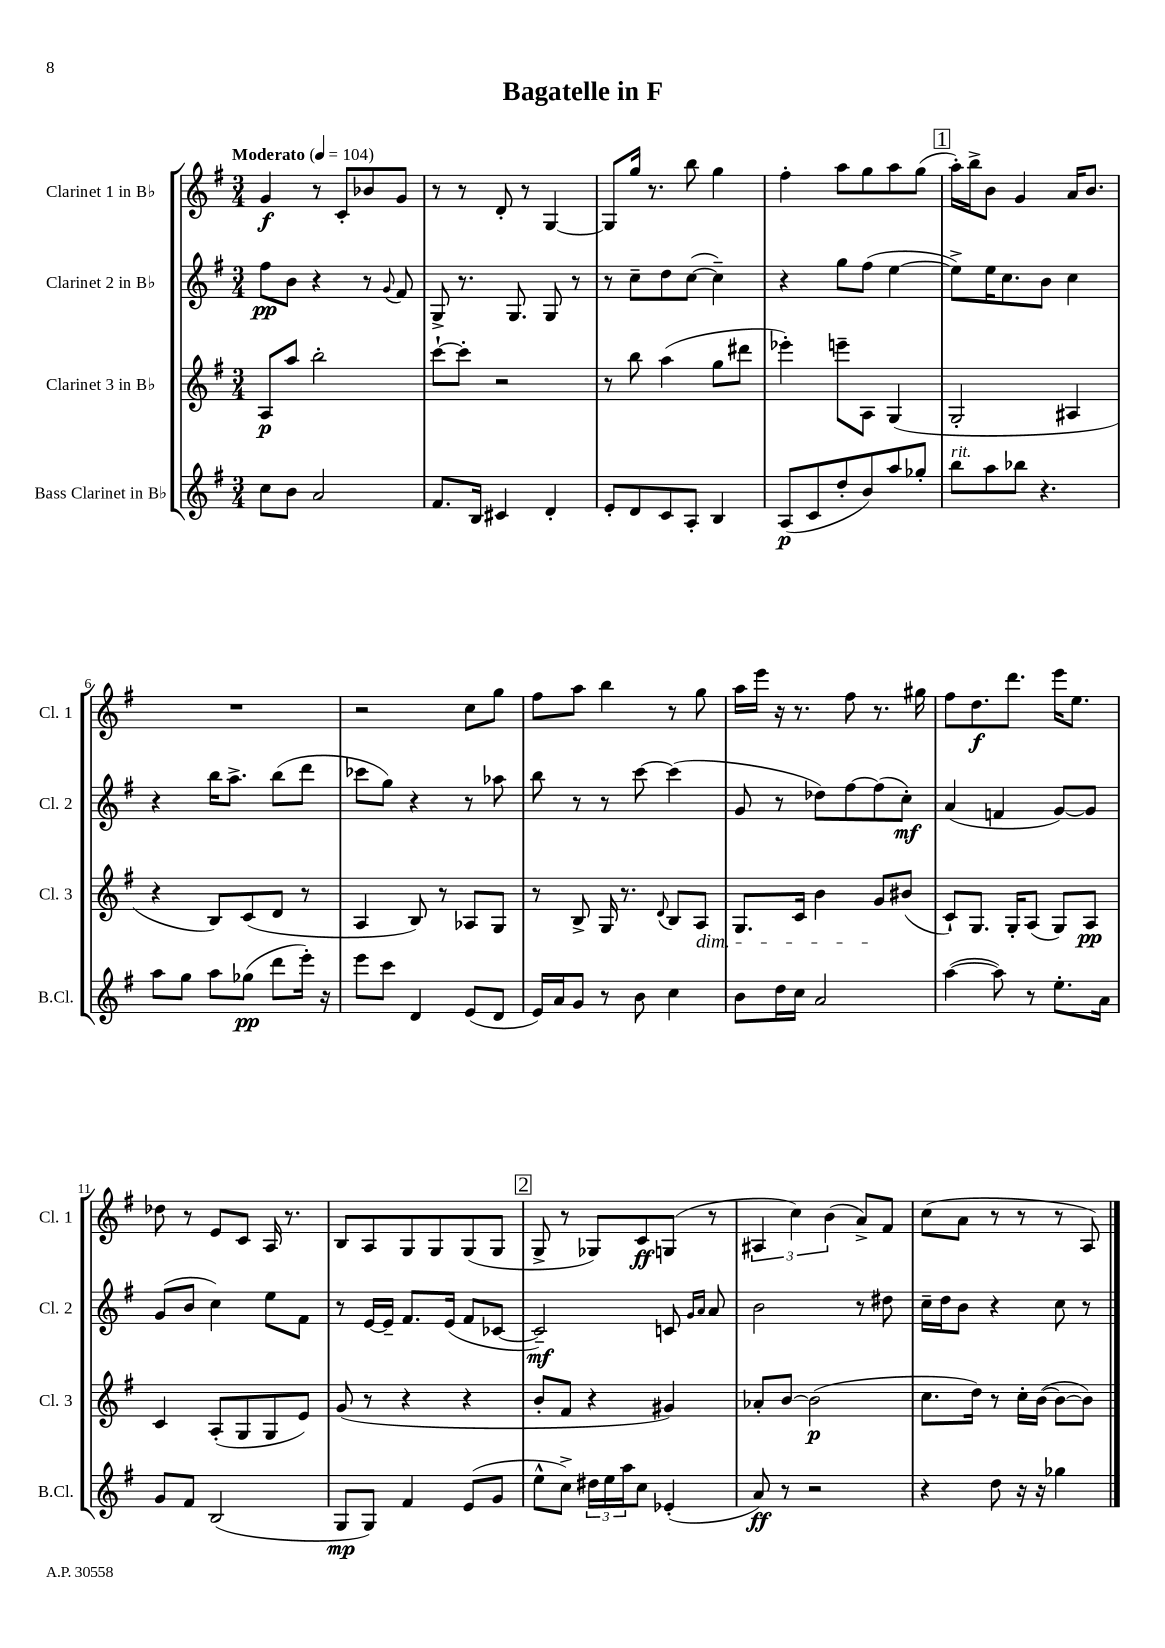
\header { title = "Bagatelle in F" }
<<
\new StaffGroup <<
\new Staff = "s0" \with { instrumentName = "Clarinet 1 in Bb" shortInstrumentName = "Cl. 1" } {
    \clef treble \key g \major \numericTimeSignature \time 3/4 \tempo "Moderato" 4 = 104
    g'4\f r8 c'8-. bes'8 g'8 |
    r8 r8 d'8-. r8 g4~ |
    g8 g''16 r8. b''8 g''4 |
    fis''4-. a''8 g''8 a''8 g''8( |
    \mark \markup { \box "1" } a''16-.) b''16-> b'8 g'4 a'16 b'8. |
    R2. |
    r2 c''8 g''8 |
    fis''8 a''8 b''4 r8 g''8 |
    a''16 e'''16 r16 r8. fis''8 r8. gis''16 |
    fis''8 d''8.\f d'''8. e'''16 e''8. |
    des''8 r8 e'8 c'8 a16 r8. |
    b8 a8 g8 g8 g8( g8 |
    \mark \markup { \box "2" } g8-> r8 ges8) c'8\ff g8( r8 |
    \tuplet 3/2 { ais4 c''4) b'4( } a'8->) fis'8 |
    c''8( a'8 r8 r8 r8 a8) \bar "|." |
}
\new Staff = "s1" \with { instrumentName = "Clarinet 2 in Bb" shortInstrumentName = "Cl. 2" } {
    \clef treble \key g \major \numericTimeSignature \time 3/4
    fis''8\pp b'8 r4 r8 \appoggiatura { g'8 } fis'8 |
    g8-> r8. g8. g8 r8 |
    r8 c''8-- d''8 c''8~( c''4--) |
    r4 g''8 fis''8( e''4~ |
    \mark \markup { \box "1" } e''8->) e''16 c''8. b'8 c''4 |
    r4 b''16 a''8.-> b''8( d'''8 |
    ces'''8 g''8) r4 r8 aes''8 |
    b''8 r8 r8 c'''8~ c'''4( |
    g'8 r8 des''8) fis''8~ fis''8( c''8-.\mf) |
    a'4( f'4 g'8~) g'8 |
    g'8( b'8 c''4) e''8 fis'8 |
    r8 e'16~ e'16-- fis'8. e'16( fis'8 ces'8~ |
    \mark \markup { \box "2" } ces'2--\mf) c'8 \grace { g'16 a'16 } a'8 |
    b'2 r8 dis''8 |
    c''16-- d''16 b'8 r4 c''8 r8 \bar "|." |
}
\new Staff = "s2" \with { instrumentName = "Clarinet 3 in Bb" shortInstrumentName = "Cl. 3" } {
    \clef treble \key g \major \numericTimeSignature \time 3/4
    a8\p a''8 b''2-. |
    c'''8~-! c'''8-. r2 |
    r8 b''8 a''4( g''8 dis'''8 |
    ees'''4-.) e'''8-- a8 g4( |
    \mark \markup { \box "1" } g2-. ais4 |
    r4 b8) c'8( d'8 r8 |
    a4 b8) r8 aes8 g8 |
    r8 b8-> g16 r8. \appoggiatura { d'8 } b8 a8\dim |
    g8. c'16 b'4 g'8\! bis'8( |
    c'8-!) g8. g16-. a8( g8) a8\pp |
    c'4 a8-.( g8 g8 e'8) |
    g'8( r8 r4 r4 |
    \mark \markup { \box "2" } b'8-. fis'8 r4 gis'4) |
    aes'8-. b'8~ b'2\p( |
    c''8. d''16) r8 c''16-. b'16~( b'8~ b'8) \bar "|." |
}
\new Staff = "s3" \with { instrumentName = "Bass Clarinet in Bb" shortInstrumentName = "B.Cl." } {
    \clef treble \key g \major \numericTimeSignature \time 3/4
    c''8 b'8 a'2 |
    fis'8. b16 cis'4 d'4-. |
    e'8-. d'8 c'8 a8-. b4 |
    a8\p( c'8 d''8-. b'8) a''8 ges''8-. |
    \mark \markup { \box "1" } b''8^\markup { \italic "rit." } a''8 bes''8 r4. |
    a''8 g''8 a''8 ges''8\pp( d'''8 e'''16-.) r16 |
    e'''8 c'''8 d'4 e'8( d'8 |
    e'16) a'16 g'8 r8 b'8 c''4 |
    b'8 d''16 c''16 a'2 |
    a''4~( a''8) r8 e''8.-. a'16 |
    g'8 fis'8 b2( |
    g8\mp g8) fis'4 e'8( g'8 |
    \mark \markup { \box "2" } e''8-^ c''8->) \tuplet 3/2 { dis''16 e''16 a''16 } c''8 ees'4-.( |
    a'8\ff) r8 r2 |
    r4 d''8 r16 r16 ges''4 \bar "|." |
}
>>
>>
